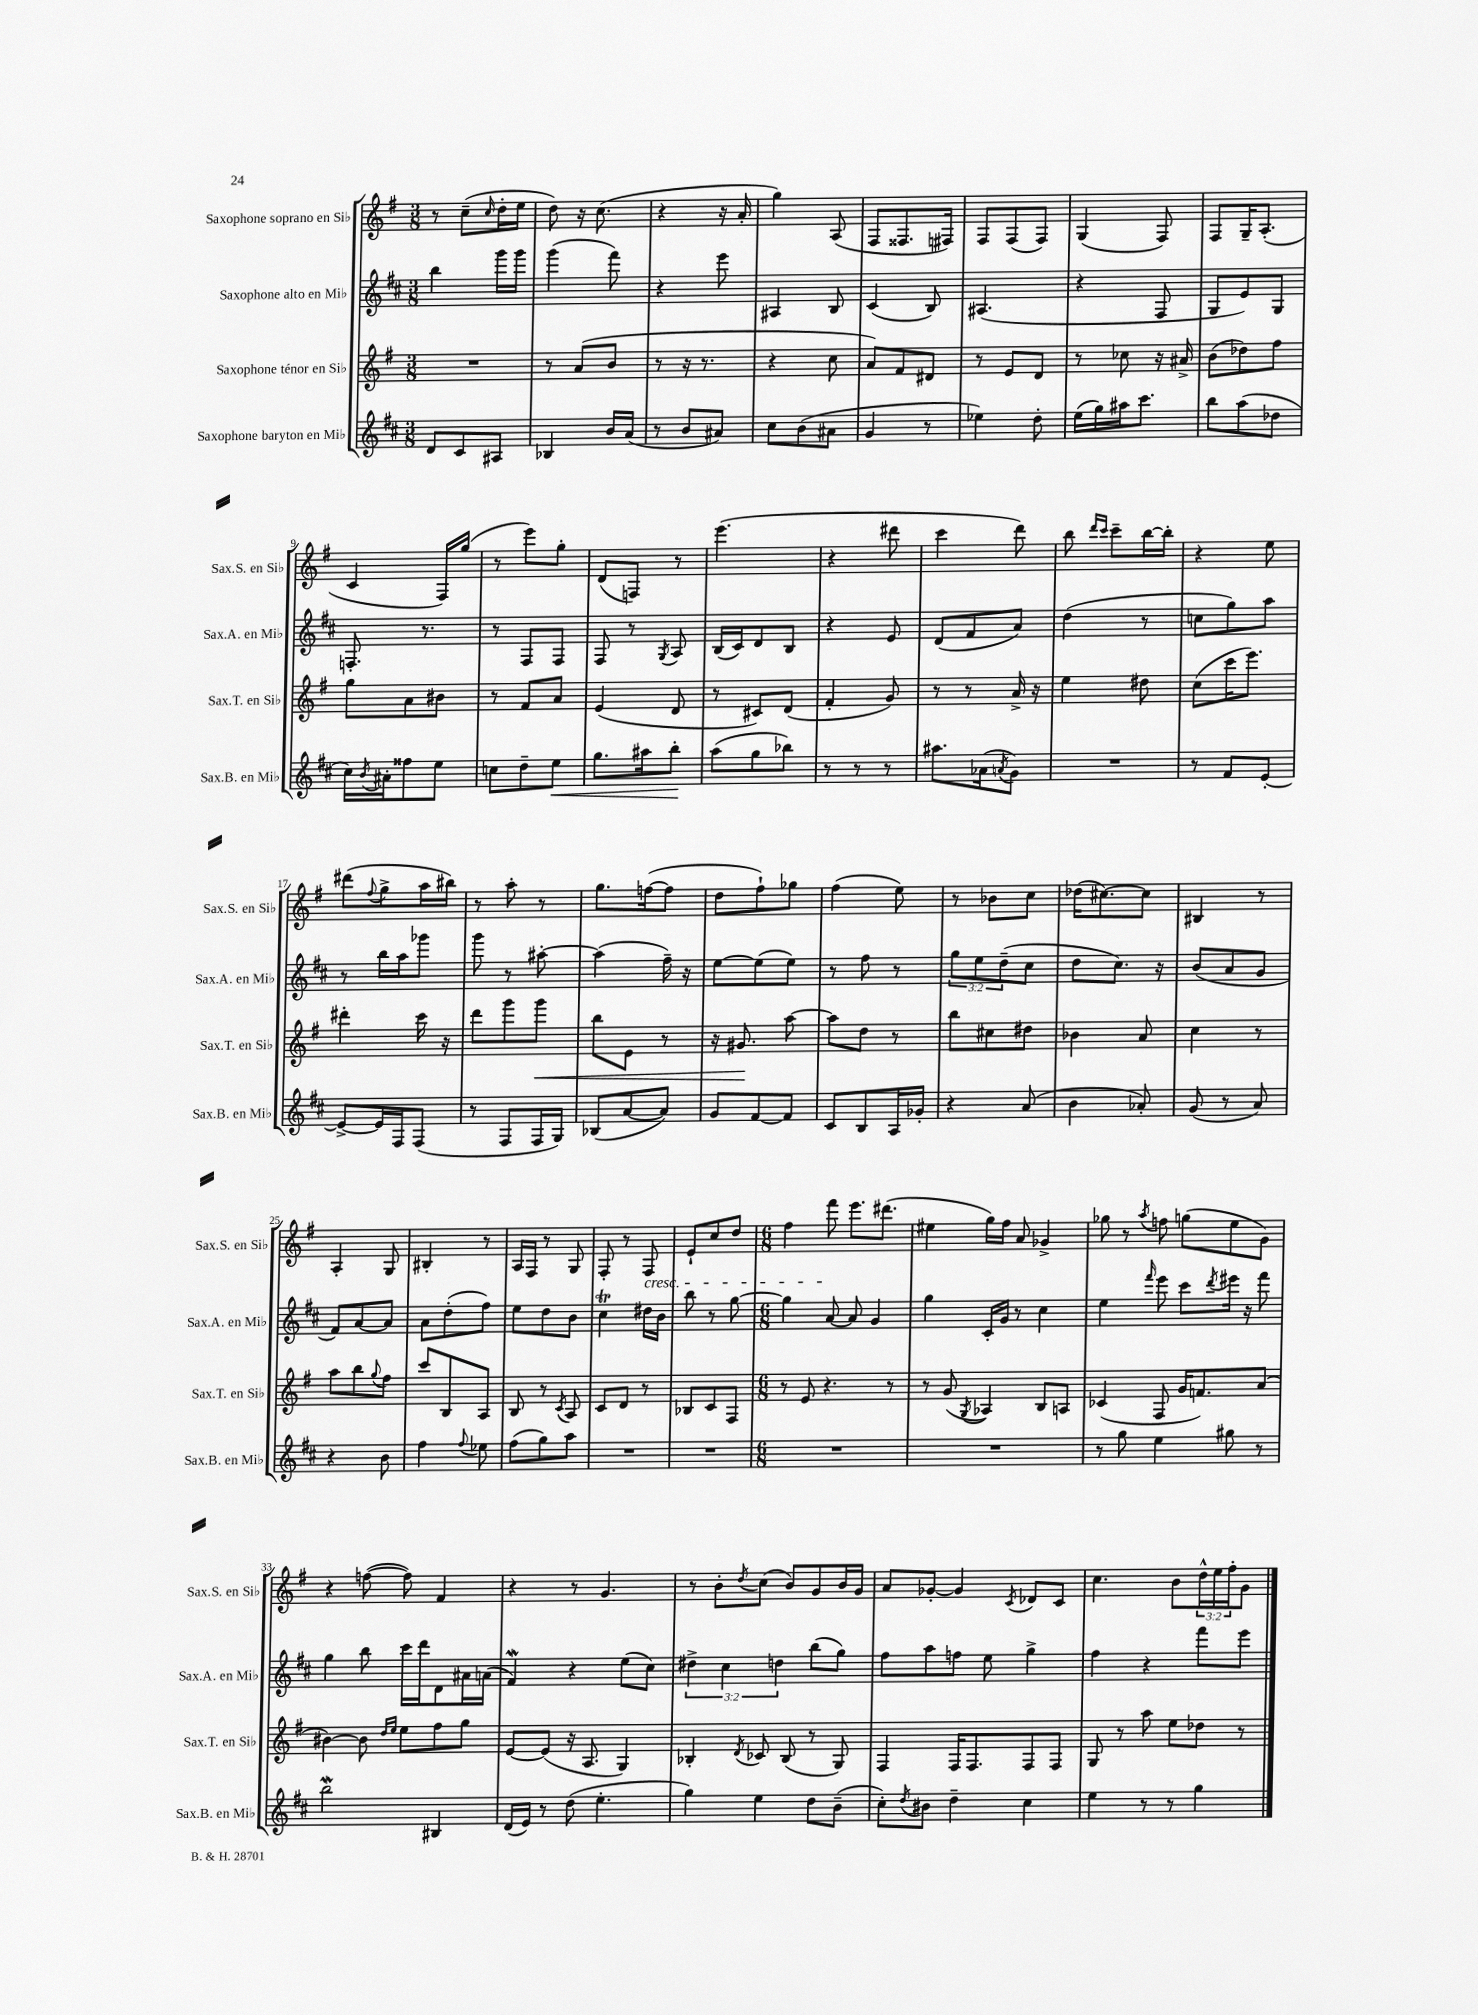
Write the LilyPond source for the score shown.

<<
\new StaffGroup <<
\new Staff = "s0" \with { instrumentName = "Saxophone soprano en Sib" shortInstrumentName = "Sax.S. en Sib" } {
    \clef treble \key g \major \numericTimeSignature \time 3/8 \override Staff.TupletNumber.text = #tuplet-number::calc-fraction-text
    r8 c''8--( \grace { c''16 } d''16-. e''16 |
    d''8) r16 c''8.( |
    r4 r16 a'16-. |
    g''4) a8( |
    fis8 fisis8. fis16) |
    fis8 fis8( fis8) |
    g4( fis8) |
    fis8 g16-- a8.-.( |
    c'4 fis16) g''16( |
    r8 e'''8) g''8-. |
    d'8( f8) r8 |
    e'''4.( |
    r4 dis'''8 |
    c'''4 d'''8) |
    b''8 \grace { d'''16 c'''16 } c'''8-- b''16~ b''16-. |
    r4 e''8 |
    dis'''8( \appoggiatura { fis''8 } g''8-> a''16 bis''16) |
    r8 a''8-. r8 |
    g''8. f''16~( f''8 |
    d''8 fis''8-!) ges''8 |
    fis''4( e''8) |
    r8 bes'8 c''8 |
    des''16( cis''8.~) cis''8 |
    bis4 r8 |
    a4-. g8 |
    bis4-. r8 |
    a16 fis16 r8 g8 |
    fis8-. r8 fis8\cresc |
    e'8-! c''8 d''8 |
    \numericTimeSignature \time 6/8 fis''4 fis'''8\! e'''8. dis'''8.( |
    eis''4 g''16) fis''16 a'8 ges'4-> |
    ges''8 r8 \acciaccatura { a''8 } f''8 g''8( e''8 g'8) |
    r4 f''8~( f''8) fis'4 |
    r4 r8 g'4. |
    r8 b'8-. \acciaccatura { d''8 } c''8( b'8) g'8 b'16 g'16 |
    a'8 ges'8~-. ges'4 \acciaccatura { c'8 } des'8 c'8 |
    c''4. b'8 \tuplet 3/2 { d''16-^ e''16 fis''16-. } g'8 \bar "|." |
}
\new Staff = "s1" \with { instrumentName = "Saxophone alto en Mib" shortInstrumentName = "Sax.A. en Mib" } {
    \clef treble \key d \major \numericTimeSignature \time 3/8 \override Staff.TupletNumber.text = #tuplet-number::calc-fraction-text
    b''4 g'''16 g'''16 |
    g'''4( fis'''8) |
    r4 e'''8 |
    ais4 b8 |
    cis'4( b8) |
    ais4.( |
    r4 fis8 |
    g8 e'8) g8 |
    f8.-. r8. |
    r8 fis8 fis8 |
    fis8 r8 \acciaccatura { g8 } a8 |
    b16( cis'16) d'8 b8 |
    r4 e'8 |
    d'8( fis'8 a'8) |
    d''4( r8 |
    c''8 g''8) a''8 |
    r8 b''16 a''16 ges'''8 |
    g'''8 r8 ais''8~-. |
    ais''4( fis''16--) r16 |
    e''8~ e''8( e''8) |
    r8 fis''8 r8 |
    \tuplet 3/2 { g''8 e''8 d''8--( } cis''8 |
    d''8 cis''8.) r16 |
    b'8( a'8 g'8 |
    fis'8) a'8~ a'8 |
    a'8 d''8-.( fis''8) |
    e''8 d''8 b'8 |
    cis''4\trill dis''16 b'16 |
    b''8 r8 g''8~ |
    \numericTimeSignature \time 6/8 g''4 a'8~ a'8 g'4 |
    g''4 cis'16-. g'16 r8 cis''4 |
    e''4 \grace { fis'''16 } e'''8 cis'''8 \acciaccatura { d'''8 } eis'''16 r16 fis'''8 |
    g''4 b''8 cis'''16 d'''16 d'8 ais'16 a'16( |
    fis'4\mordent) r4 e''8( cis''8) |
    \tuplet 3/2 { dis''4-> cis''4 d''4 } b''8( g''8) |
    fis''8 a''8 f''8 e''8 g''4-> |
    fis''4 r4 fis'''8 e'''8 \bar "|." |
}
\new Staff = "s2" \with { instrumentName = "Saxophone ténor en Sib" shortInstrumentName = "Sax.T. en Sib" } {
    \clef treble \key g \major \numericTimeSignature \time 3/8
    R4. |
    r8 a'8( b'8 |
    r8 r16 r8. |
    r4 c''8 |
    a'8) fis'8 dis'8 |
    r8 e'8 d'8 |
    r8 ces''8 r16 ais'16-> |
    b'8( des''8) fis''8 |
    g''8 a'8 bis'8 |
    r8 fis'8 a'8 |
    e'4( d'8 |
    r8 cis'8) d'8( |
    fis'4-. g'8) |
    r8 r8 a'16-> r16 |
    e''4 dis''8 |
    c''8( c'''16 e'''8.) |
    dis'''4-. c'''16 r16 |
    d'''8 g'''8 g'''8\< |
    b''8 e'8 r8 |
    r16 gis'8.\! a''8~ |
    a''8 d''8 r8 |
    b''8 cis''8 dis''8 |
    bes'4 a'8 |
    c''4 r8 |
    a''8 b''8 \appoggiatura { g''8 } fis''8 |
    c'''8 b8 a8 |
    b8 r8 \acciaccatura { c'8 } a8 |
    c'8 d'8 r8 |
    bes8 c'8 fis8 |
    \numericTimeSignature \time 6/8 r8 e'8 r4. r8 |
    r8 g'8( \acciaccatura { g8 } aes4) b8 a8 |
    ces'4( fis8 g'16 f'8.) a'8( |
    bis'4~) bis'8 \grace { d''16 e''16 } e''8 fis''8 g''8 |
    e'8~ e'8( r16 a8. g4) |
    bes4-. \acciaccatura { d'8 } ces'8 bes8( r8 g8) |
    fis4 fis16 fis8. fis8 fis8 |
    g8 r8 a''8 e''8 des''8 r8 \bar "|." |
}
\new Staff = "s3" \with { instrumentName = "Saxophone baryton en Mib" shortInstrumentName = "Sax.B. en Mib" } {
    \clef treble \key d \major \numericTimeSignature \time 3/8
    d'8 cis'8 ais8 |
    bes4 b'16 a'16( |
    r8 b'8 ais'8) |
    cis''8 b'8( ais'8 |
    g'4 r8 |
    ees''4) d''8-. |
    e''16( g''16) ais''16 cis'''8. |
    b''8 a''8( des''8 |
    cis''16) \acciaccatura { b'8 } ais'16-. fisis''8 e''8 |
    c''8 d''8-- e''8\< |
    g''8. ais''16 b''8-.\! |
    a''8( g''8 bes''8) |
    r8 r8 r8 |
    ais''8. aes'16( \acciaccatura { a'8 } g'8) |
    R4. |
    r8 fis'8 e'8~-. |
    e'8~-> e'16 fis16 fis8( |
    r8 fis8 fis16 g16) |
    bes8( a'8~ a'8) |
    g'8 fis'8~ fis'8 |
    cis'8 b8 a16 ges'16-. |
    r4 a'8( |
    b'4 aes'8-.) |
    g'8( r8 a'8) |
    r4 b'8 |
    fis''4 \appoggiatura { fis''8 } ees''8 |
    fis''8( g''8) a''8 |
    R4. |
    R4. |
    \numericTimeSignature \time 6/8 R2. |
    R2. |
    r8 g''8 e''4 gis''8 r8 |
    b''2\mordent bis4 |
    d'16( e'16) r8 d''8( e''4.-. |
    g''4) e''4 d''8 b'8--( |
    cis''8-.) \acciaccatura { d''8 } bis'8 d''4-- cis''4 |
    e''4 r8 r8 g''4 \bar "|." |
}
>>
>>
